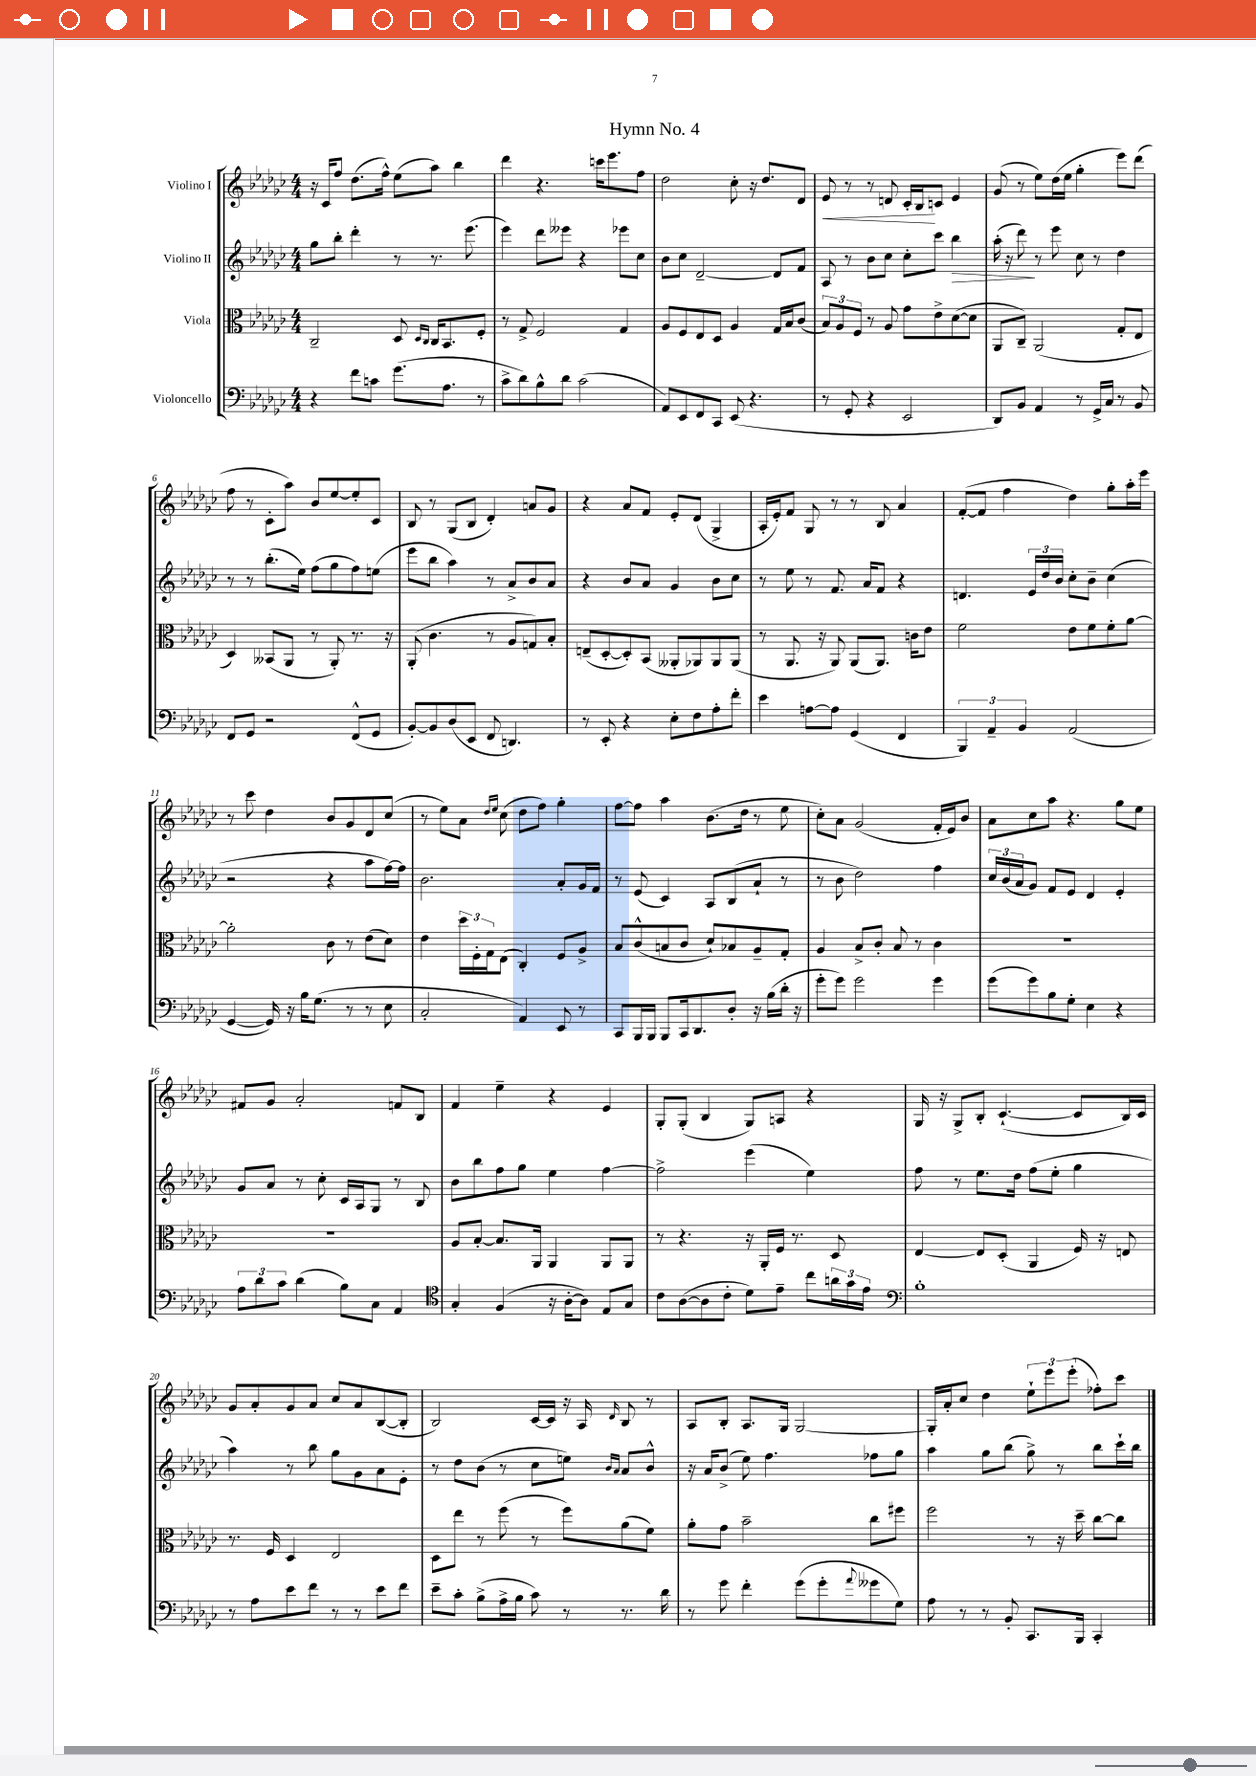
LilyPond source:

\header { title = "Hymn No. 4" }
<<
\new StaffGroup <<
\new Staff = "s0" \with { instrumentName = "Violino I" } {
    \clef treble \key ges \major \numericTimeSignature \time 4/4
    r16 ces'16 f''8 des''8.( f''16-^) ees''8( aes''8) bes''4 |
    des'''4 r4. c'''16 ees'''8. f''8 |
    des''2 ces''8-. r16 des''8. des'8 |
    ees'8\< r8 r8 d'8 ces'16-. bes16\! c'8 ees'4 |
    ges'8( r8 ees''8) des''16( ees''16 ges''4-. ees'''8) des'''8( |
    f''8 r8 ces'8-. aes''8) bes'8 ees''8~ ees''8-. ces'8 |
    bes8 r8 ges8( bes8 des'4-.) a'8 ges'8 |
    r4 aes'8 f'8 ees'8-. des'8( ges4-> |
    aes16-. ees'16-.) f'8 ges8 r8 r8 bes8 aes'4 |
    f'8~-.( f'8 f''4 des''4) ges''8-. aes''16-. ees'''16 |
    r8 ces'''8 des''4 bes'8 ges'8 des'8 ces''8( |
    r8 ees''8) aes'8 \grace { des''16 ees''16 } ces''8( des''8 f''8) ges''4-. |
    f''8~ f''8 aes''4 bes'8.( des''16 r8 ees''8 |
    ces''8-.) aes'8 ges'2( f'16-. ees'16) bes'8 |
    aes'8 ces''8 aes''8 r4. ges''8 ees''8 |
    fis'8 ges'8 aes'2-. f'8 bes8 |
    f'4 ees''4-- r4 ees'4 |
    ges8-. ges8-.( bes4 ges8) a8 r4 |
    ges16 r16 ges8-> bes8-. ces'4.~-!( ces'8 bes16) ces'16 |
    ges'8 aes'8-. ges'8 aes'8 ces''8 aes'8 bes8~( bes8-. |
    bes2) ces'16~ ces'16 r16 aes16 \grace { des'16 } bes8 r8 |
    aes8 bes8-. aes8. ges16 ges2~ |
    ges16-. aes'16-. ces''8 des''4 \tuplet 3/2 { ees''8-! ees'''8 ees'''8-.( } fes''8-.) ces'''8 \bar "|." |
}
\new Staff = "s1" \with { instrumentName = "Violino II" } {
    \clef treble \key ges \major \numericTimeSignature \time 4/4
    ges''8 bes''8-. des'''4-. r8 r8. ees'''8.( |
    ees'''4) des'''8 eeses'''8 r4 ees'''8 ces''8 |
    bes'8 ces''8 des'2~-- des'8 f'8 |
    aes8 r8 bes'8 ces''8 ces''8-. ces'''8 bes''4\> |
    aes''16-.( r16 des'''8\!) r8 ees'''8 ces''8 r8 des''4 |
    r8 r8 bes''8.-.( ees''16) f''8( ges''8 f''8) e''8( |
    ees'''8 bes''8 aes''4) r8 aes'8-> bes'8 aes'8 |
    r4 bes'8 aes'8 ges'4 bes'8 ces''8 |
    r8 ees''8 r8 f'8. aes'16 f'8 r4 |
    d'4. \tuplet 3/2 { ees'16 des''16 bes'16 } ces''8-. bes'8-- ces''4( |
    r2 r4 aes''8 f''16~) f''16 |
    bes'2. aes'8-. ges'16 f'16 |
    r8 ees'8( ces'4) aes8 bes8( aes'8-! r8 |
    r8 bes'8 des''2) f''4 |
    \tuplet 3/2 { ces''16 bes'16( aes'16 } ges'8) f'8 ees'8 des'4 ees'4-. |
    ges'8 aes'8 r8 ces''8-. ces'16 aes16 ges8 r8 bes8 |
    bes'8 bes''8 f''8 ges''8 ees''4 f''4~ |
    f''2-> ees'''4( ees''4) |
    f''8 r8 ees''8. des''16 f''8( ees''8-. ges''4 |
    aes''4) r8 bes''8 ges''8 ges'8 aes'8 ees'8-. |
    r8 des''8 bes'8( r8 ces''8 e''8) \grace { bes'16 aes'16 } aes'8 bes'8-^ |
    r16 aes'16 bes'8->( ees''8) f''4. fes''8 ges''8 |
    aes''4 ges''8 bes''8( ges''8->) r8 bes''8 ces'''16-! bes''16 \bar "|." |
}
\new Staff = "s2" \with { instrumentName = "Viola" } {
    \clef alto \key ges \major \numericTimeSignature \time 4/4
    ces2-- des8 \grace { des16 ces16 } ces16 bes,8. f8-. |
    r8 ges8-> f2 ges4 |
    aes8 f8 ees8 des8 aes4 ges16 bes16 ces'8( |
    \tuplet 3/2 { bes8) aes8 f8 } r8 aes8 ges'8 ees'8-> des'8~( des'8 |
    aes,8 ces8--) aes,2( ges8-. ees8 |
    des4) beses,8( aes,8 r8 aes,8-.) r8. r16 |
    aes,8-.( ces'4. r8 aes8 g8) bes8-. |
    e8--( des8~-. des8-.) bes,8( aeses,8-. aes,8) aes,8 aes,8( |
    r8 aes,8. r16 aes,8) aes,8( aes,8.) c'16 ees'8 |
    f'2 ees'8 f'8 f'8-. aes'8~ |
    aes'2-. ces'8 r8 ees'8( des'8) |
    ees'4 \tuplet 3/2 { des''16 f16-. ges16 } ees8( ces4-.) f8 aes8-> |
    bes8 ces'8-^( b8 ces'8 des'8-!) bes8 aes8-- ges8-. |
    aes4 bes8-> ces'8-. bes8 r8 ces'4 |
    R1 |
    R1 |
    aes8 bes8~-. bes8. aes,16 aes,4 aes,8 aes,8 |
    r8 r4. r16 aes,16-. f16 r8. des8 |
    ees4~ ees8 des8-.( aes,4 f16) r16 e8 |
    r8. f16 des4 ees2 |
    des8 ees''8 r8 f''8( r8 f''8) aes'8( f'8) |
    aes'8-. ges'8 bes'2-- ces''8 fis''8 |
    f''2 r8 r16 des''16-- ces''8~ ces''8 \bar "|." |
}
\new Staff = "s3" \with { instrumentName = "Violoncello" } {
    \clef bass \key ges \major \numericTimeSignature \time 4/4
    r4 f'8 c'8 ges'8.( aes8. r8 |
    ces'8-> des'8) bes8-^ des'8 ces'2( |
    aes,8) ees,8 f,8 ces,8 ees,8( r4. |
    r8 ges,8-. r4 ees,2 |
    des,8) bes,8 aes,4 r8 ges,16-> ces16 r8 bes,8 |
    f,8 ges,8 r2 f,8-^( ges,8 |
    bes,8~-.) bes,8 des8( ees,8 f,8 d,4.) |
    r8 ees,8-. r4 ees8-. f8 aes8-. f'8-. |
    ees'4 a8~ a8 ges,4( f,4 |
    \tuplet 3/2 { bes,,4) aes,4-- bes,4 } aes,2( |
    ges,4~ ges,16) r16 bes16 ges8.( r8 r8 ees8 |
    ces2-. aes,4) ees,8 r8 |
    ces,8 bes,,16 bes,,16 bes,,8 ces,16 des,8. des8-. r16 bes16( des'16-. r16 |
    ges'8-. ges'8) ges'2 ges'4 |
    ges'8( ges'8) bes8 ges8-. ees4 r4 |
    \tuplet 3/2 { aes8 des'8 ces'8 } des'4( bes8) ces8 aes,4 |
    \clef tenor ges4-. f4( r16 aes16~-. aes8) ees8 ges8 |
    ces'8 aes8~( aes8 ces'8-. des'8) ees'8-- ces''8 \tuplet 3/2 { a'16 ges'16 ees'16 } |
    \clef bass bes1-. |
    r8 aes8 ees'8 f'8 r8 r8 ees'8 f'8 |
    ees'8-- ces'8-. bes8->( aes16-> bes16 ces'8) r8 r8. des'16 |
    r8 ges'8 f'4-. ges'8( ges'8-. \appoggiatura { aes'8 } geses'8 ges8) |
    aes8 r8 r8 bes,8-. ces,8. bes,,16 ces,4-. \bar "|." |
}
>>
>>
